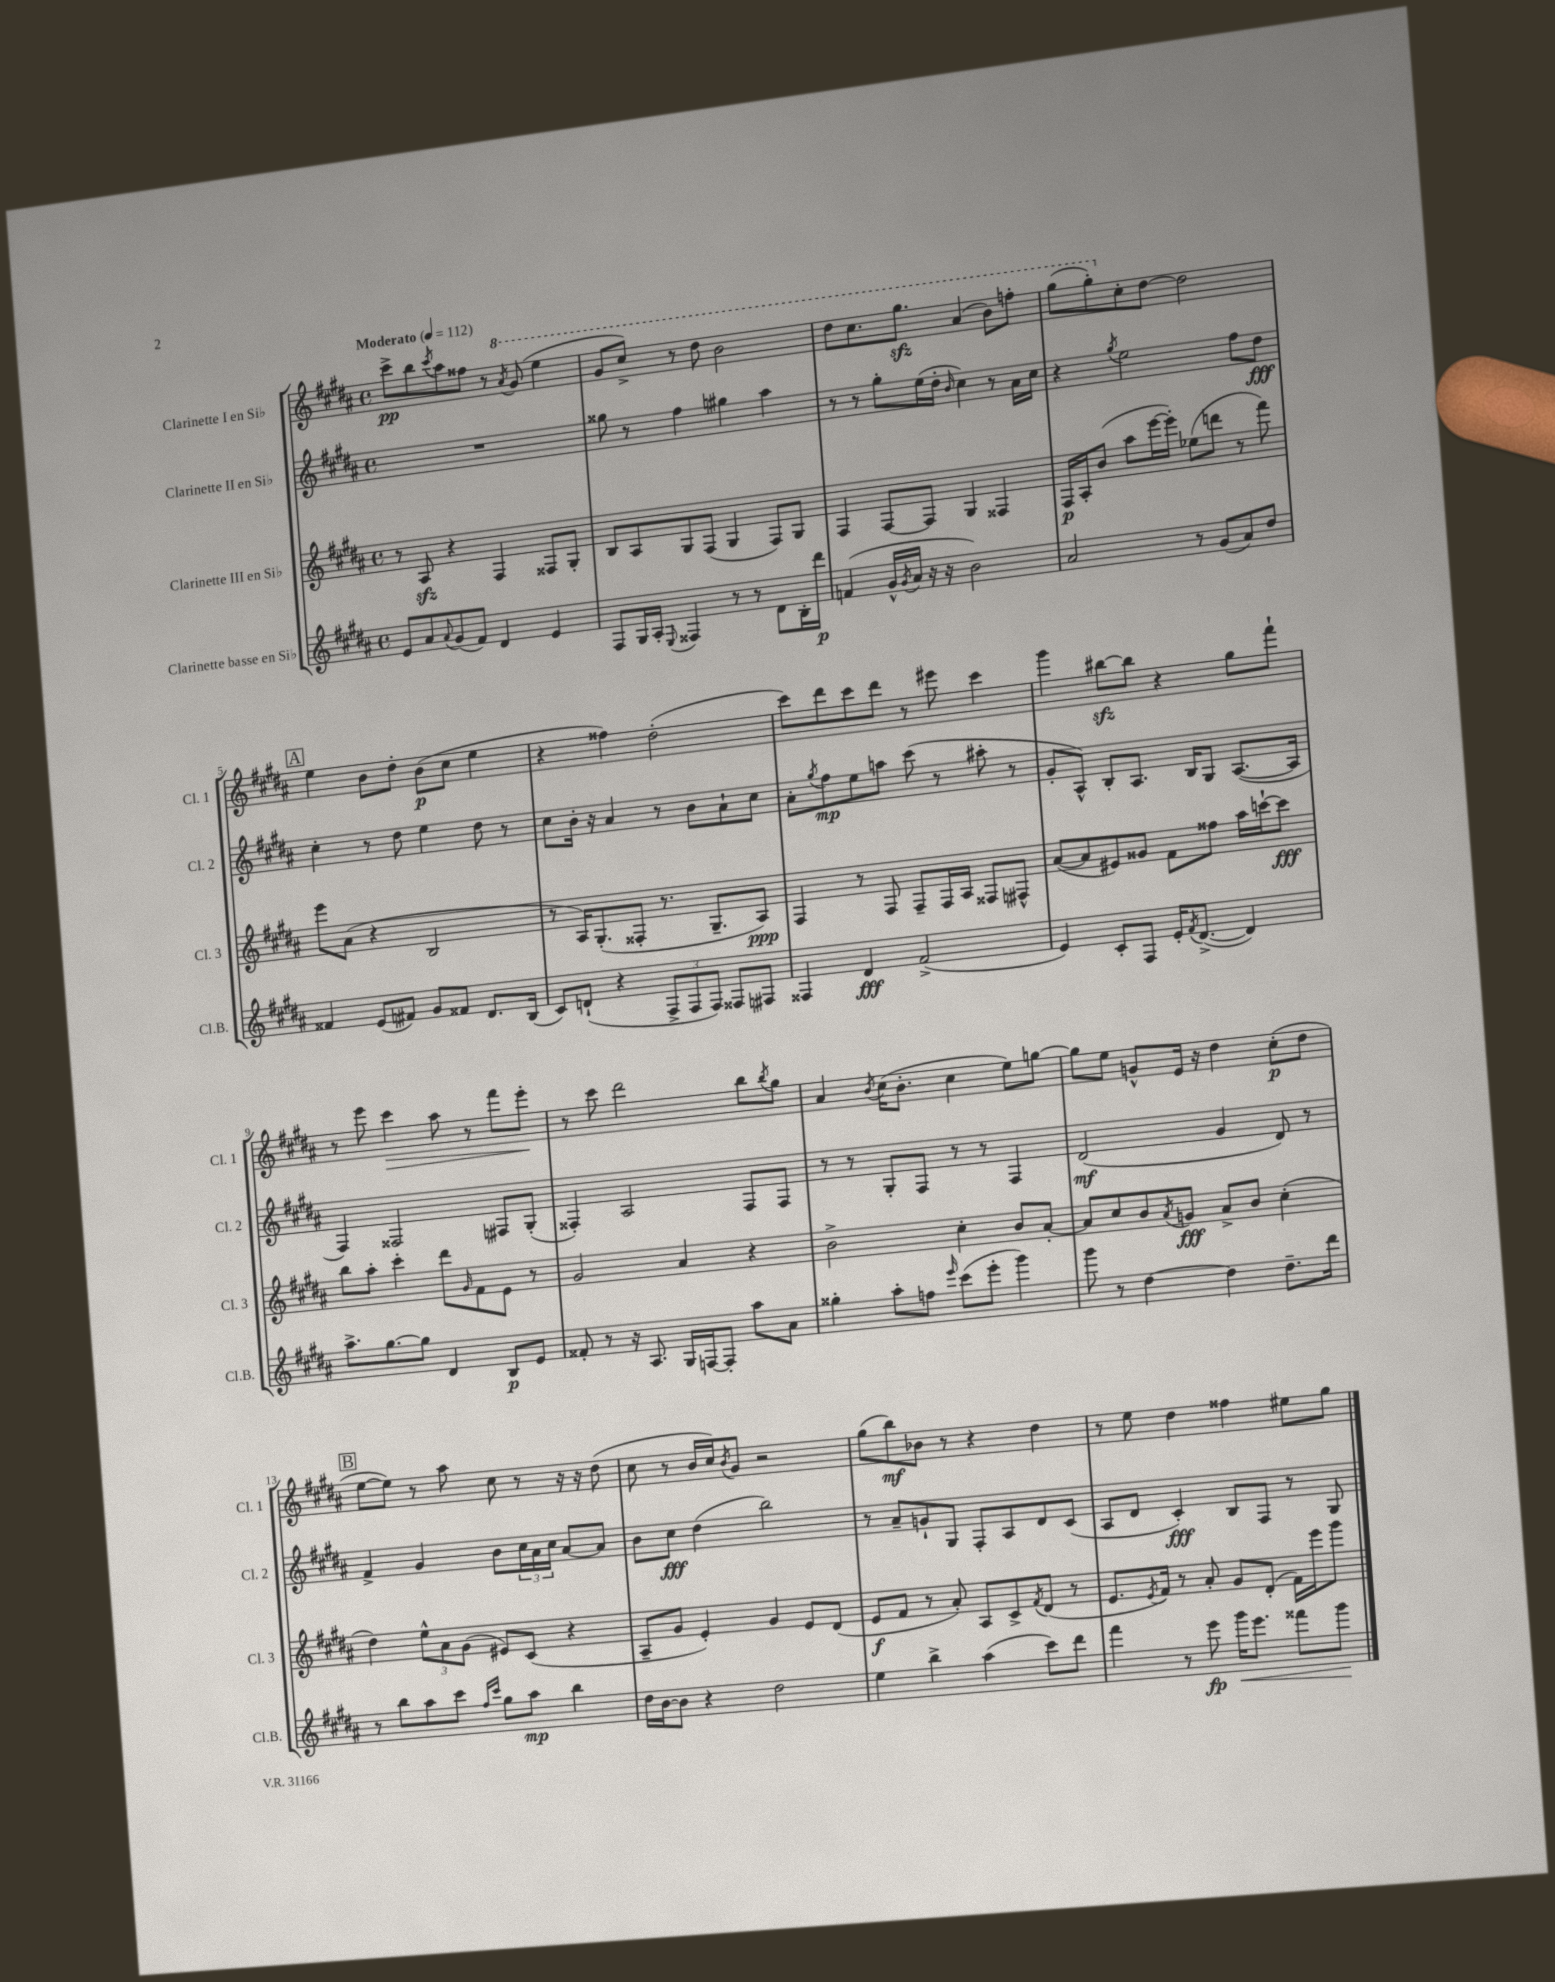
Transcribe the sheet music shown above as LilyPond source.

<<
\new StaffGroup <<
\new Staff = "s0" \with { instrumentName = "Clarinette I en Sib" shortInstrumentName = "Cl. 1" } {
    \clef treble \key b \major \defaultTimeSignature \time 4/4 \tempo "Moderato" 4 = 112
    cis'''8->\pp b''8 \acciaccatura { cis'''8 } ais''8 fisis''8 r8 \ottava #1 \acciaccatura { ais''8 } gis''8( e'''4 |
    gis''8 cis'''8->) r8 dis'''8 b''2 |
    dis'''8 cis'''8. gis'''8.\sfz ais''4( b''8) f'''8-. |
    gis'''8( gis'''8-.) \ottava #0 cis''8-. dis''8~ dis''2 |
    \mark \markup { \box "A" } e''4 b'8 dis''8-. b'8\p( cis''8 e''4 |
    r4 fisis''4) dis''2-.( |
    cis'''8) dis'''8 cis'''8 dis'''8 r8 eis'''8 cis'''4 |
    gis'''4 bis''8~\sfz bis''8 r4 gis''8 fis'''8-! |
    r8 e'''8 cis'''4\> ais''8 r8 fis'''8 e'''8-.\! |
    r8 cis'''8 dis'''2 b''8 \acciaccatura { b''8 } gis''8 |
    ais'4 \acciaccatura { b'8 } cis''16( b'8.-. cis''4 e''8) g''8~ |
    g''8 e''8 g'8-^ e'16 r16 dis''4 cis''8-.\p( dis''8 |
    \mark \markup { \box "B" } e''8~ e''8) r8 ais''8 cis''8 r8 r16 r16 dis''8( |
    cis''8 r8 b'16 cis''16) \acciaccatura { b'8 } gis'8 r2 |
    gis''8( b''8\mf) bes'8 r8 r4 dis''4 |
    r8 e''8 dis''4 fisis''4 eis''8 gis''8 \bar "|." |
}
\new Staff = "s1" \with { instrumentName = "Clarinette II en Sib" shortInstrumentName = "Cl. 2" } {
    \clef treble \key b \major \defaultTimeSignature \time 4/4
    R1 |
    gisis''8 r8 fis''4 gis''4 ais''4 |
    r8 r8 gis''8-. e''16( dis''16-. \grace { b'16 } cis''4) r8 ais'16 cis''16 |
    r4 \acciaccatura { gis''8 } e''2 fis''8 dis''8\fff |
    \mark \markup { \box "A" } cis''4-. r8 dis''8 e''4 dis''8 r8 |
    cis''8 b'16-. r16 ais'4 r8 b'8 ais'8-! cis''8 |
    ais'8-. \acciaccatura { gis''8 } fis''8\mp e''8 a''8 cis'''8( r8 ais''8-. r8 |
    gis'8-. ais8-^) b8-. ais8. b16 gis8 ais8.~( ais16 |
    fis4) fisis2 fis8 gis8-.( |
    fisis4-.) ais2 fisis8 fisis8 |
    r8 r8 gis8-. fis8 r8 r8 fis4 |
    dis'2\mf( gis'4 dis'8) r8 |
    \mark \markup { \box "B" } fis'4-> gis'4 b'8 \tuplet 3/2 { cis''16 ais'16 cis''16 } ais'8~ ais'8 |
    b'8 cis''8\fff dis''4( b''2) |
    r8 ais'8-- g'8-! gis8 fis8-. ais8 dis'8 cis'8( |
    ais8 dis'8 cis'4-.\fff) b8 fis8 r8 gis8 \bar "|." |
}
\new Staff = "s2" \with { instrumentName = "Clarinette III en Sib" shortInstrumentName = "Cl. 3" } {
    \clef treble \key b \major \defaultTimeSignature \time 4/4
    r8 ais8\sfz r4 fis4 fisis8 gis8-. |
    b8 ais8 gis8 fis8( gis4 fis8) gis8 |
    fis4 fis8~ fis8 gis4 fisis4 |
    fis16\p ais16-. b'8( ais''8 e'''16~ e'''16-.) ees''8( d'''8 r8 fis'''8) |
    \mark \markup { \box "A" } e'''8 ais'8( r4 b2 |
    r8 ais16) gis8.-.( fisis8-. r8. gis8.-- ais8\ppp) |
    fis4 r8 fis8 fis8-- fis16 ais16 fisis8 fis8-^ |
    ais'8~( ais'8 eis'8) gisis'8 fis'8 fisis''8 ais''16 c'''16~-! c'''8\fff |
    b''8 ais''8-. cis'''4-. dis'''8 \grace { gis'16 } fis'8 e'8 r8 |
    gis'2 ais'4 r4 |
    b'2-> cis''4-. b'8 ais'8~-. |
    ais'8 cis''8 b'8 \acciaccatura { ais'8 } g'8\fff ais'8-> b'8 cis''4-.( |
    \mark \markup { \box "B" } dis''4) \tuplet 3/2 { e''8-^ ais'8 gis'8( } eis'8) cis'8( r4 |
    ais8-- gis'8 e'4-.) gis'4 e'8 dis'8( |
    e'8\f fis'8 r8 ais'8-.) ais8 cis'8-> \acciaccatura { fis'8 } dis'8( r8 |
    e'8. \acciaccatura { e'8 } fis'16) r8 ais'8-. gis'8 dis'8-.( fis'16) e'''16 gis'''8 \bar "|." |
}
\new Staff = "s3" \with { instrumentName = "Clarinette basse en Sib" shortInstrumentName = "Cl.B." } {
    \clef treble \key b \major \defaultTimeSignature \time 4/4
    e'8 ais'8 \appoggiatura { ais'8 } gis'8( fis'8) dis'4 e'4 |
    fis8 gis16 ais16-. \appoggiatura { e8 } fisis4 r8 r8 dis'8 b16-. dis'''16\p |
    f'4( gis'16-^ \acciaccatura { gis'8 } ais'16 r16 r16 b'2) |
    ais'2 r8 gis'8( ais'8) dis''8 |
    \mark \markup { \box "A" } fisis'4 e'8( fis'8) gis'8 fisis'8 dis'8. b16( |
    cis'8) d'8-!( r4 \tuplet 3/2 { fis8-> fis8 fis8) } fisis8 fis8 |
    fisis4 dis'4\fff fis'2->( |
    e'4) cis'8-. fis8 e'16-. \acciaccatura { fis'8 } dis'8.~->( dis'4) |
    ais''8.-> gis''8.~ gis''8 dis'4 b8\p e'8 |
    fisis'8-. r8 r16 ais8. gis16 f16~ f8-. ais''8 ais'8 |
    gisis''4-. ais''8-. f''8 \grace { e'''16 } cis'''8( e'''8-. gis'''4) |
    gis'''8 r8 dis''4~ dis''4 dis''8.-- dis'''16 |
    \mark \markup { \box "B" } r8 b''8 ais''8 cis'''8 \grace { fis''16 cis'''16 } gis''8 ais''8\mp b''4 |
    dis''16 b'16~ b'8 r4 dis''2 |
    e''4 b''4-> ais''4( cis'''8) dis'''8 |
    fis'''4 r8 e'''8\fp gis'''16\< e'''8. fisis'''8 gis'''8\! \bar "|." |
}
>>
>>
